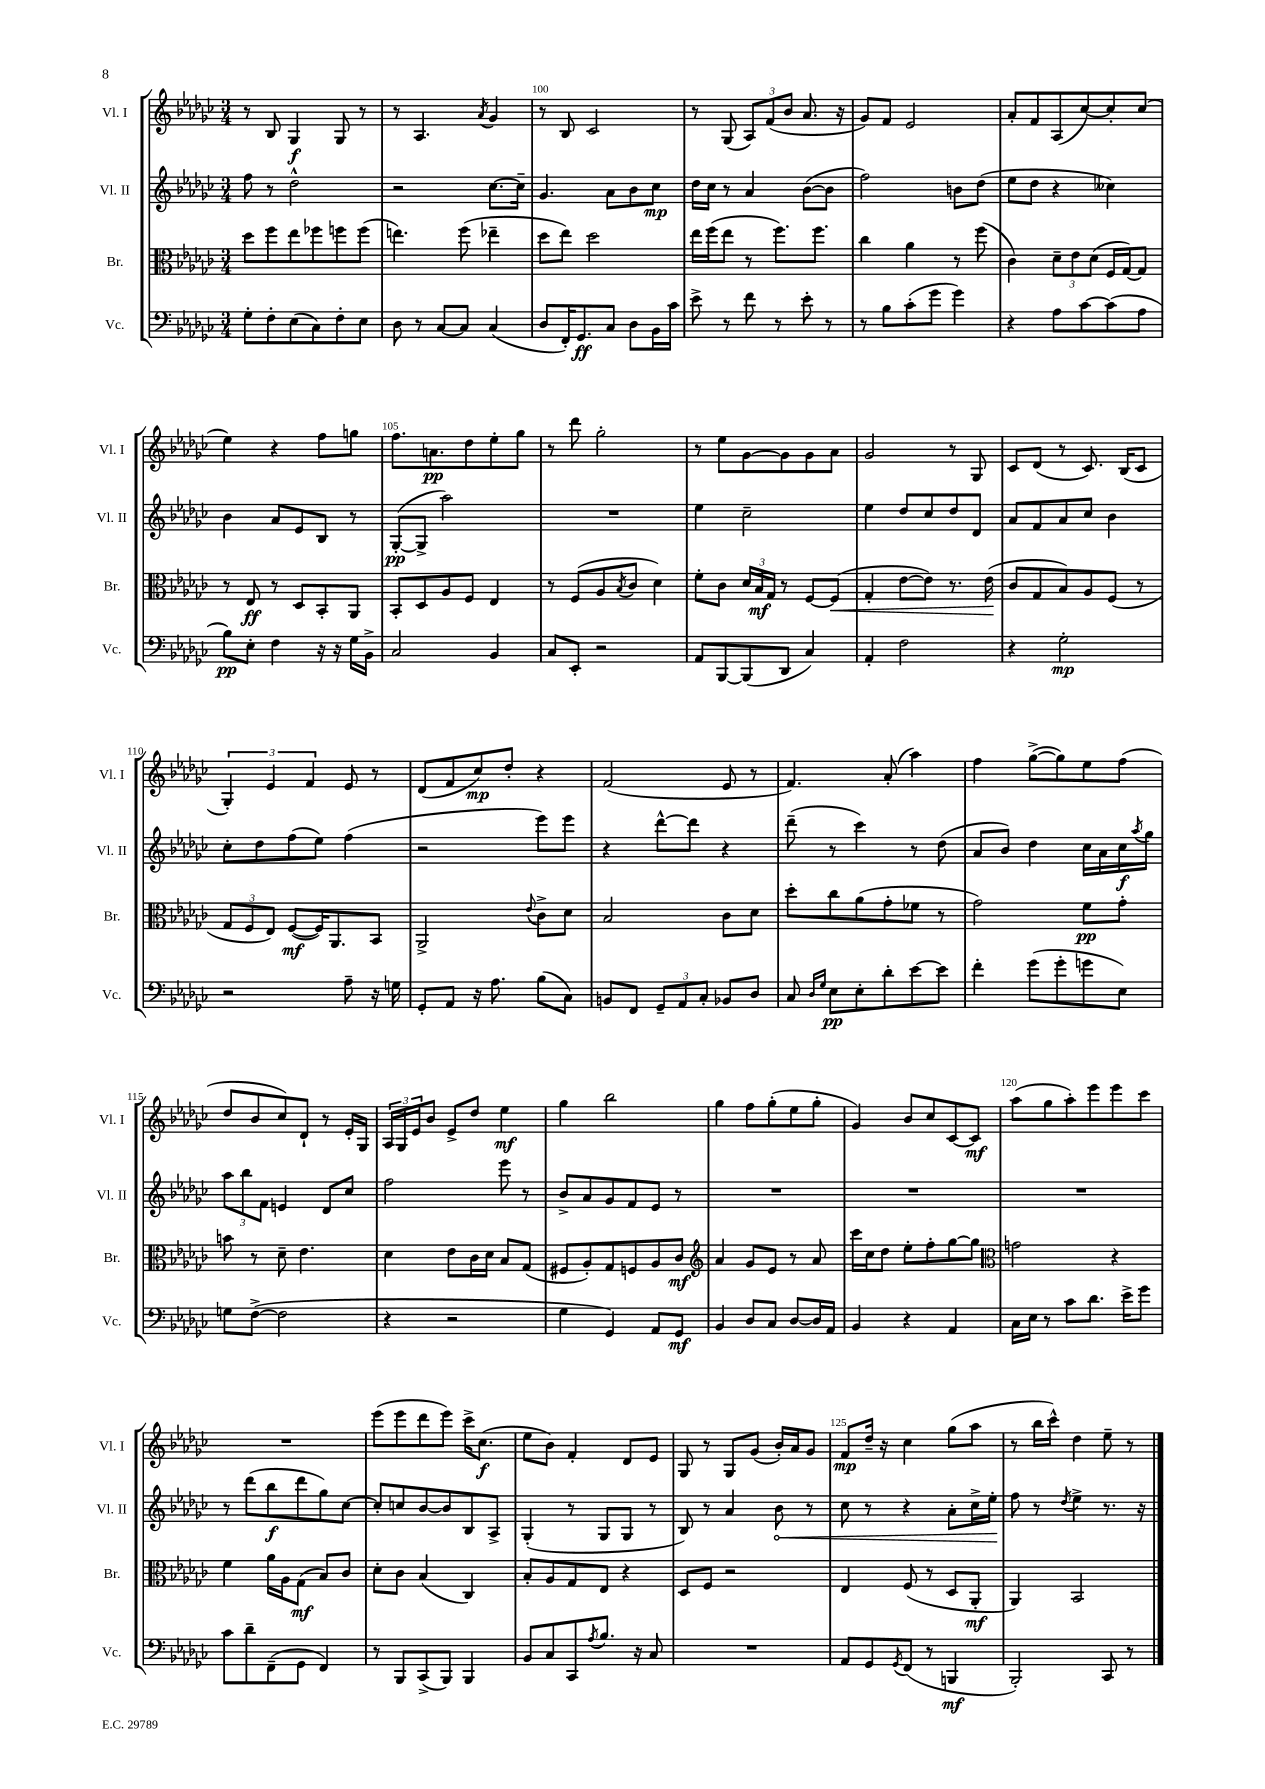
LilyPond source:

<<
\new StaffGroup <<
\new Staff = "s0" \with { instrumentName = "Vl. I" shortInstrumentName = "Vl. I" } {
    \clef treble \key ges \major \numericTimeSignature \time 3/4
    r8 bes8 ges4\f ges8 r8 |
    r8 aes4. \acciaccatura { aes'8 } ges'4 |
    r8 bes8 ces'2 |
    r8 ges8( \tuplet 3/2 { aes8) f'8( bes'8 } aes'8. r16 |
    ges'8) f'8 ees'2 |
    aes'8-. f'8 aes8( ces''8~) ces''8-. ces''8( |
    ees''4) r4 f''8 g''8 |
    f''8. a'8.\pp des''8 ees''8-. ges''8 |
    r8 des'''8 ges''2-. |
    r8 ees''8 ges'8~ ges'8 ges'8 aes'8 |
    ges'2 r8 ges8 |
    ces'8 des'8( r8 ces'8.) bes16( ces'8 |
    \tuplet 3/2 { ges4-.) ees'4 f'4 } ees'8 r8 |
    des'8( f'8 ces''8\mp) des''8-. r4 |
    f'2( ees'8 r8 |
    f'4.) aes'8-.( aes''4) |
    f''4 ges''8~->( ges''8) ees''8 f''8( |
    des''8 bes'8 ces''8) des'8-! r8 ees'16-. ges16 |
    \tuplet 3/2 { aes16 ges16 ees'16 } bes'8 ees'8-> des''8 ees''4\mf |
    ges''4 bes''2 |
    ges''4 f''8 ges''8-.( ees''8 ges''8-. |
    ges'4) bes'8 ces''8 ces'8~ ces'8\mf |
    aes''8( ges''8 aes''8-.) ees'''8 ees'''8 ces'''8 |
    R2. |
    ees'''8( ees'''8 des'''8 ees'''8) ces'''16-> ces''8.\f( |
    ees''8 bes'8) f'4-. des'8 ees'8 |
    ges8 r8 ges8 ges'8( bes'16-.) aes'16 ges'8 |
    f'8\mp des''16-- r16 ces''4 ges''8( aes''8 |
    r8 bes''16 ces'''16-^) des''4 ees''8-- r8 \bar "|." |
}
\new Staff = "s1" \with { instrumentName = "Vl. II" shortInstrumentName = "Vl. II" } {
    \clef treble \key ges \major \numericTimeSignature \time 3/4
    f''8 r8 des''2-^ |
    r2 ces''8.~ ces''16-- |
    ges'4. aes'8 bes'8 ces''8\mp |
    des''16 ces''16 r8 aes'4 bes'8~( bes'8 |
    f''2) b'8 des''8( |
    ees''8 des''8 r4 ceses''4) |
    bes'4 aes'8 ees'8 bes8 r8 |
    ges8~-.\pp( ges8-> aes''2) |
    R2. |
    ees''4 ces''2-- |
    ees''4 des''8 ces''8 des''8 des'8 |
    aes'8 f'8 aes'8 ces''8 bes'4 |
    ces''8-. des''8 f''8( ees''8) f''4( |
    r2 ees'''8) ees'''8 |
    r4 des'''8~-^ des'''8 r4 |
    des'''8--( r8 ces'''4) r8 des''8( |
    aes'8 bes'8) des''4 ces''16 aes'16 ces''16\f \acciaccatura { aes''8 } ges''16 |
    \tuplet 3/2 { aes''8 bes''8 f'8 } e'4 des'8 ces''8 |
    f''2 ees'''8 r8 |
    bes'8-> aes'8 ges'8 f'8 ees'8 r8 |
    R2. |
    R2. |
    R2. |
    r8 des'''8( bes''8\f des'''8 ges''8) ces''8~ |
    ces''8-. c''8 bes'8~ bes'8 bes8 aes8-> |
    ges4-.( r8 ges8 ges8 r8 |
    bes8) r8 aes'4 \once \override Hairpin.circled-tip = ##t bes'8\< r8 |
    ces''8 r8 r4 aes'8-. ces''16-> ees''16-.\! |
    f''8 r8 \acciaccatura { des''8 } ees''4-> r8. r16 \bar "|." |
}
\new Staff = "s2" \with { instrumentName = "Br." shortInstrumentName = "Br." } {
    \clef alto \key ges \major \numericTimeSignature \time 3/4
    des''8 f''8 ees''8 fes''8 f''8 f''8( |
    e''4.) f''8( ees''4-- |
    des''8 ees''8) des''2 |
    ees''16 f''16( ees''8 r8 f''8.) f''8. |
    ces''4 aes'4 r8 f''8( |
    ces'4) \tuplet 3/2 { des'8-- ees'8 des'8( } f16 ges16~) ges8 |
    r8 ees8\ff r8 des8 bes,8-. aes,8 |
    bes,8-. des8 aes8 f8 ees4 |
    r8 f8( aes8 \acciaccatura { bes8 } ces'8 des'4) |
    f'8-. ces'8 \tuplet 3/2 { des'16 bes16\mf ges16 } r8 f8~ f8\<( |
    ges4-. ees'8~ ees'8) r8. ees'16\!( |
    ces'8 ges8 bes8) aes8 f8( r8 |
    \tuplet 3/2 { ges8 f8 ees8) } f8~\mf( f16) aes,8. bes,8 |
    aes,2-> \appoggiatura { ees'8 } ces'8-> des'8 |
    bes2 ces'8 des'8 |
    des''8-. ces''8 aes'8( ges'8-. fes'8 r8 |
    ges'2) f'8\pp ges'8-. |
    b'8 r8 des'8-- ees'4. |
    des'4 ees'8 ces'16 des'16 bes8 ges8( |
    fis8 aes8-.) ges8 f8 aes8 ces'8\mf |
    \clef treble aes'4 ges'8 ees'8 r8 aes'8 |
    ces'''16 ces''16 des''8 ees''8-. f''8-. ges''8~ ges''8 |
    \clef alto g'2 r4 |
    f'4 aes'16 aes16 ges8\mf( bes8) ces'8 |
    des'8-. ces'8 bes4( ces4) |
    bes8-. aes8 ges8 ees8 r4 |
    des8 f8 r2 |
    ees4 f8( r8 des8 aes,8-.\mf |
    aes,4) bes,2 \bar "|." |
}
\new Staff = "s3" \with { instrumentName = "Vc." shortInstrumentName = "Vc." } {
    \clef bass \key ges \major \numericTimeSignature \time 3/4
    ges8-. f8-. ees8( ces8) f8-. ees8 |
    des8 r8 ces8~ ces8 ces4( |
    des8 f,16-.) ges,8.\ff ces8 des8 bes,16 ces'16 |
    ees'8-> r8 f'8 r8 ees'8-. r8 |
    r8 bes8 ces'8-.( ges'8 ges'4) |
    r4 aes8 ces'8~ ces'8( aes8 |
    bes8\pp) ees8-. f4 r16 r16 ges16 bes,16-> |
    ces2 bes,4 |
    ces8 ees,8-. r2 |
    aes,8 bes,,8~ bes,,8( des,8 ces4) |
    aes,4-. f2 |
    r4 ges2-.\mp |
    r2 aes8-- r16 g16 |
    ges,8-. aes,8 r16 aes8. bes8( ces8) |
    b,8 f,8 \tuplet 3/2 { ges,8-- aes,8 ces8-. } bes,8 des8 |
    ces8 \grace { des16 ges16 } ees8\pp ees8-. des'8-. ees'8~ ees'8 |
    f'4-. ges'8( ges'8-. g'8 ees8) |
    g8 f8~->( f2 |
    r4 r2 |
    ges4 ges,4) aes,8 ges,8\mf |
    bes,4 des8 ces8 des8~ des16 aes,16 |
    bes,4 r4 aes,4 |
    ces16 ees16 r8 ces'8 des'8. ees'16-> ges'8 |
    ces'8 des'8-- f,8--( ges,8 f,4) |
    r8 bes,,8 ces,8->( bes,,8) bes,,4 |
    bes,8 ces8 ces,8 \acciaccatura { aes8 } bes8. r16 ces8 |
    R2. |
    aes,8 ges,8 \acciaccatura { ges,8 } f,8( r8 b,,4\mf |
    bes,,2-.) ces,8 r8 \bar "|." |
}
>>
>>
\layout { \context { \Score currentBarNumber = #98 \override BarNumber.break-visibility = ##(#f #t #t) barNumberVisibility = #(every-nth-bar-number-visible 5) } }
